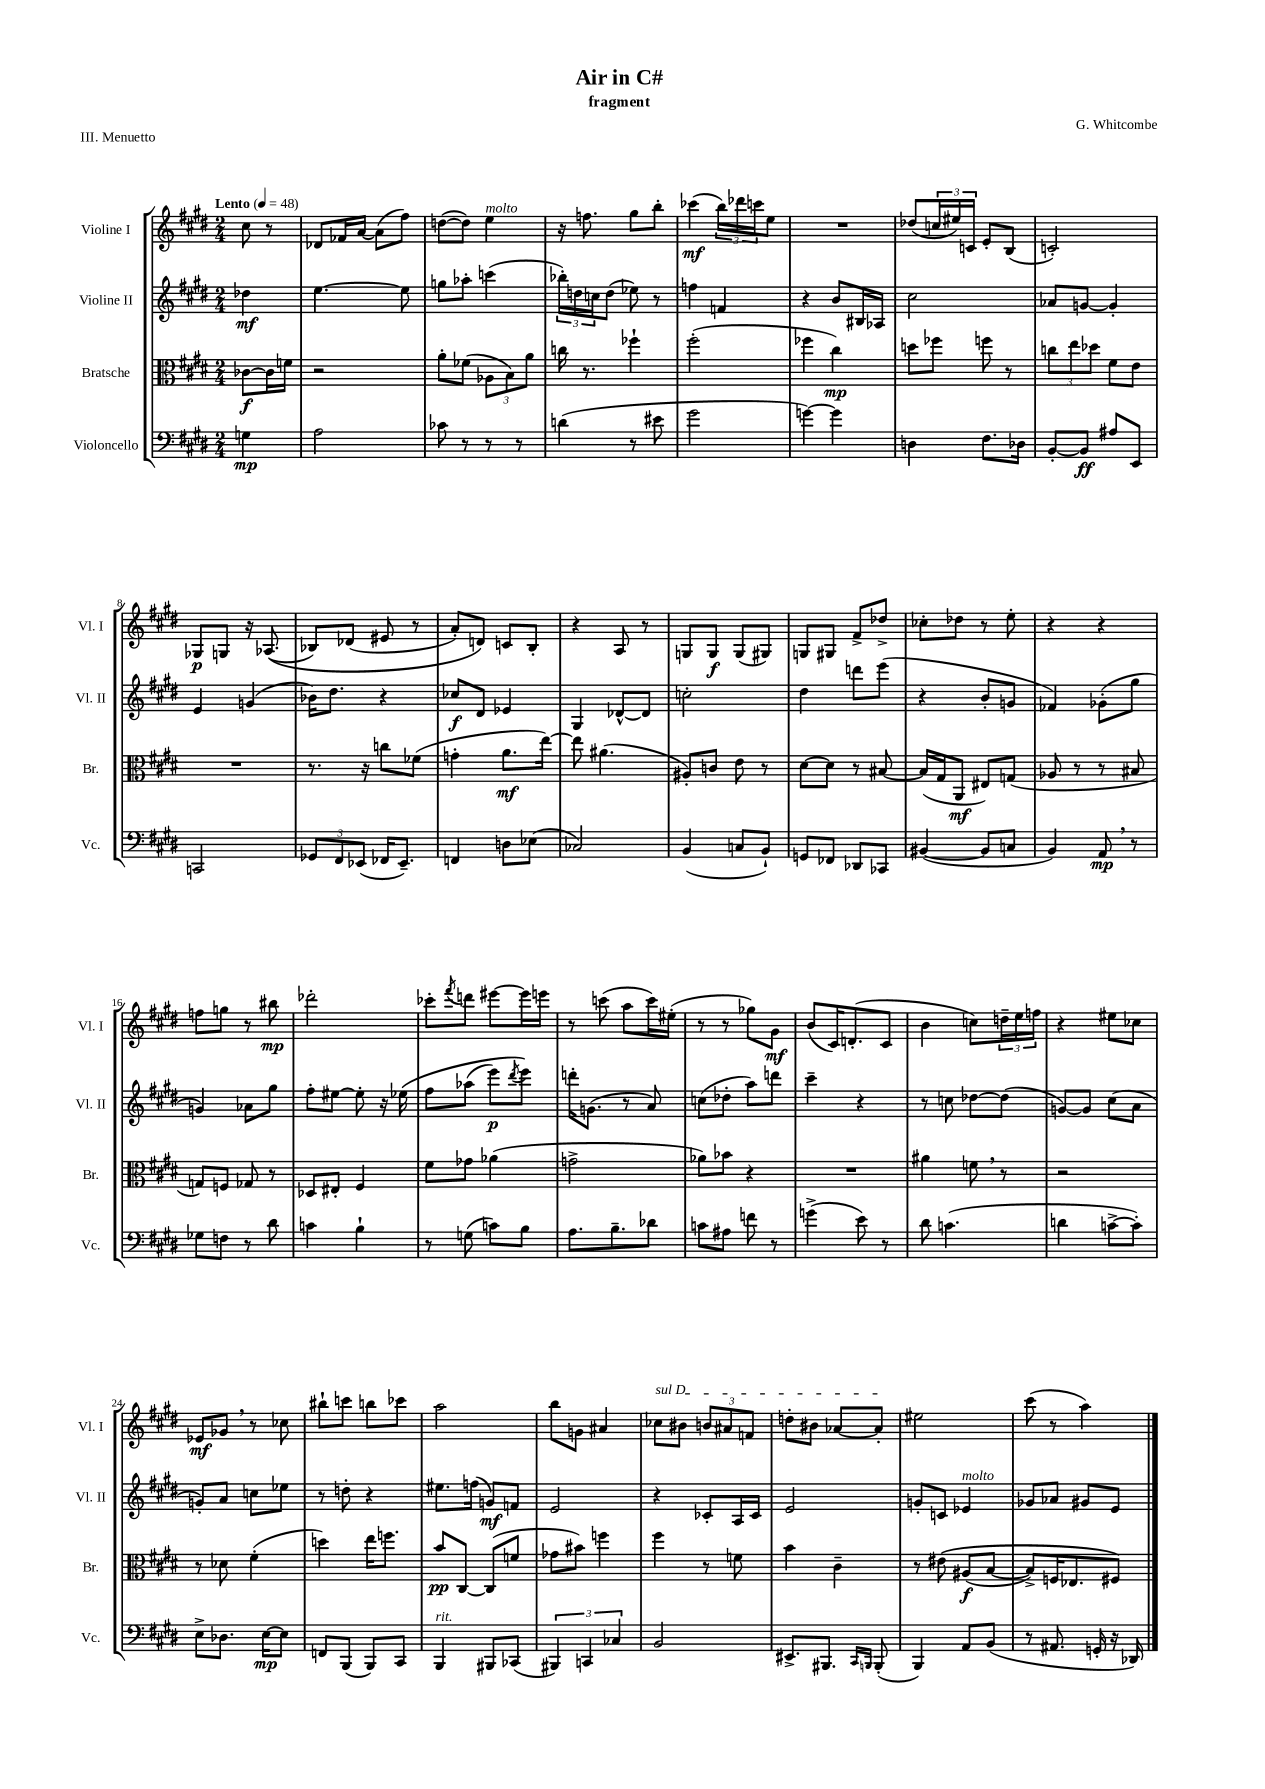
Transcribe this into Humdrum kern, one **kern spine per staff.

**kern	**kern	**kern	**kern
*staff4	*staff3	*staff2	*staff1
*clefF4	*clefC3	*clefG2	*clefG2
*k[f#c#g#d#]	*k[f#c#g#d#]	*k[f#c#g#d#]	*k[f#c#g#d#]
*M2/4	*M2/4	*M2/4	*M2/4
*MM48	*MM48	*MM48	*MM48
4G\	[8c-\L	4dd-\	8cc#\
.	16c-\]L	.	8r
.	16f\JJ	.	.
=	=	=	=
2A\	2r	[4.ee\	8d-/L
.	.	.	16f-/L
.	.	.	[16a/JJ
.	.	.	(8a\]L
.	.	8ee\]	8ff#\J)
=	=	=	=
8c-\	8a'\L	8gg\L	([8dd\L
8r	(8f-\J	8aa-'\J	8dd\]J)
8r	12A-\L	(4ccc\	4ee\
.	12B\)	.	.
8r	.	.	.
.	12a\J	.	.
=	=	=	=
(4d\	16cc\	24bb-'\LL)	16r
.	.	24dd\	.
.	8.r	.	8.ff\
.	.	24cc\J	.
.	.	(8dd\J	.
8r	4ff-`\	8ee-\)	8gg#\L
8e#\	.	8r	8bb'\J
=	=	=	=
2g#\	(2ff#'\	4ff\	(4ccc-\
.	.	4f/	24bb\LL)
.	.	.	24ddd-\
.	.	.	24ccc\J
.	.	.	8ee\J
=	=	=	=
[4g\)	4ff-\	4r	2r
4g\]	4cc#\)	8b/L	.
.	.	16B#/L	.
.	.	16A-/JJ	.
=	=	=	=
4D\	8dd\L	2cc#\	(8dd-/L
.	8ff-\J	.	24cc/L
.	.	.	24ee#/)
.	.	.	24c/JJ
8.F#\L	8ff\	.	8e'/L
.	8r	.	(8B/J
16D-\Jk	.	.	.
=	=	=	=
[8BB'/L	12cc\L	8a-/L	2c'/)
.	12ee\	.	.
8BB/]J	.	[8g/J	.
.	12dd-\J	.	.
8A#/L	8f#\L	4g'/]	.
8EE/J	8e\J	.	.
=	=	=	=
2CC/	2r	4e/	8G-/L
.	.	.	8G/J
.	.	(4g/	16r
.	.	.	&((8.A-/
=	=	=	=
12GG-/L	8.r	16b-\LK)	8B-/L)
.	.	8.dd#\J	.
12FF#/	.	.	.
.	.	.	(8d-/J
(12EE-/J	.	.	.
.	16r	.	.
16FF-/LK	8cc\L	4r	8e#/
8.EE-~/J)	.	.	.
.	(8f-\J	.	8r
=	=	=	=
4FF/	4g'\	8cc-/L	8a'/L)
.	.	8d#/J	8d/J&)
8D\L	8.a\L	4e-/	8c/L
(8E-\J	.	.	8B'/J
.	[16ee\Jk)	.	.
=	=	=	=
2C-/)	8ee\]	4G#/	4r
.	(4.a#\	.	.
.	.	[8d-^^/L	8A/
.	.	8d-/]J	8r
=	=	=	=
(4BB/	8A#'/L)	2cc'\	8G/L
.	8c/J	.	8G/J
8C/L	8e\	.	(8G/L
8BB`/J)	8r	.	8G#/J)
=	=	=	=
8GG/L	[8d#\L	4dd#\	8G/L
8FF-/J	8d#\]J	.	8G#/J
8DD-/L	8r	8ddd\L	8f#^/L
8CC-/J	[8B#/	(8eee\J	8dd-^/J
=	=	=	=
([4BB#/	(16B#/]LL	4r	8cc-'\L
.	16G#/J	.	.
.	8AA/J	.	8dd-\J
8BB#/]L	8E#/L)	8b'/L	8r
8C/J	(8G/J	8g/J	8ee'\
=	=	=	=
4BB/)	8A-/	4f-/)	4r
.	8r	.	.
8AA/	8r	(8g-'\L	4r
8r	8B#/	8gg#\J	.
=	=	=	=
8G-\L	8G/L)	4g/)	8ff\L
8F\J	8F/J	.	8gg\J
8r	8G-/	8a-\L	8r
8d#\	8r	8gg#\J	8bb#\
=	=	=	=
4c\	8D-/L	8ff#'\L	2ddd-'\
.	8E#'/J	[8ee#\J	.
4B`\	4F#/	8ee#'\]	.
.	.	16r	.
.	.	&(16ee-\	.
=	=	=	=
8r	8f#\L	8ff#\L	8ccc-'\L
.	.	.	8qfff#/
(8G\	8g-\J	(8aa-\J	8ddd\J
8c\L)	(4a-\	8eee\L)	[8eee#\L
.	.	8qddd#/	.
8B\J	.	8eee\J&)	16eee#\]L
.	.	.	16eee\JJ
=	=	=	=
8.A\L	2g^\	16ddd'\LK	8r
.	.	(8.g\J	.
.	.	.	(8ccc\
8.B~\	.	.	.
.	.	8r	8aa\L
8d-\J	.	8a/)	16ccc\L)
.	.	.	(16ee#'\JJ
=	=	=	=
8c\L	8a-\L)	(8cc\L	8r
8A#\J	8b-\J	8dd-'\J	8r
8f\	4r	8aa\L)	8gg-\L)
8r	.	8ddd\J	8g#\J
=	=	=	=
(4g^\	2r	4ccc#~\	(8b/L
.	.	.	16c#/K)
.	.	.	(8.d'/
8e\)	.	4r	.
8r	.	.	8c#/J
=	=	=	=
8d#\	4a#\	8r	4b\
(4.c\	.	8cc\	.
.	8f\	[8dd-\L	8cc\L)
.	8r	(8dd-\]J	24dd~\L
.	.	.	24ee\
.	.	.	24ff\JJ
=	=	=	=
4d\	2r	[8g/L)	4r
.	.	8g/]J	.
[8c^\L	.	(8cc#\L	8ee#\L
8c'\]J)	.	8a\J	8cc-\J
=	=	=	=
8E^\L	8r	8g'/L)	8e-/L
8.D-\J	8d-\	8a/J	8g-/J
.	(4f#'\	8cc\L	8r
[16E\LK	.	.	.
8E\]J	.	8ee-\J	8cc-\
=	=	=	=
8FF/L	4dd\)	8r	8bb#`\L
(8BBB/J	.	8dd'\	8ccc\J
8BBB/L)	16ee\LK	4r	8bb\L
.	8.ff\J	.	.
8CC#/J	.	.	8ccc-\J
=	=	=	=
4BBB/	8b/L	8.ee#\L	2aa\
.	[8C#/J	.	.
.	.	(16ff\Jk	.
8BBB#/L	(8C#/]L	8g/L)	.
(8CC-/J	8f/J	8f/J	.
=	=	=	=
6BBB#/)	8g-\L	2e/	8bb\L
.	8b#\J)	.	8g\J
6CC/	.	.	.
.	4ff\	.	4a#/
6C-/	.	.	.
=	=	=	=
2BB/	4ff#\	4r	8cc-\L
.	.	.	8b#\J
.	8r	8c-'/L	12b/L
.	.	.	12a#/
.	8f\	16A/L	.
.	.	.	12f/J
.	.	16c-/JJ	.
=	=	=	=
8.EE#^/L	4b\	2e/	8dd'\L
.	.	.	8b#\J
8.BBB#/J	.	.	.
.	4c#~\	.	[8a-/L
16qqCC#/LL	.	.	.
16qqBBB/JJ	.	.	.
(8BBB'/	.	.	8a-'/]J
=	=	=	=
4BBB/)	8r	8g'/L	2ee#\
.	&(8e#\	8c/J	.
8AA/L	(8A#/L	4e-/	.
(8BB/J	[8B/J	.	.
=	=	=	=
8r	8B^/]L)	8g-/L	(8ccc#\
8.AA#/	16F/K	8a-/J	8r
.	8.E-/	.	.
.	.	8g#/L	4aa\)
16GG'/	.	.	.
16r	8F#/J&)	8e/J	.
16DD-/)	.	.	.
==	==	==	==
*-	*-	*-	*-
